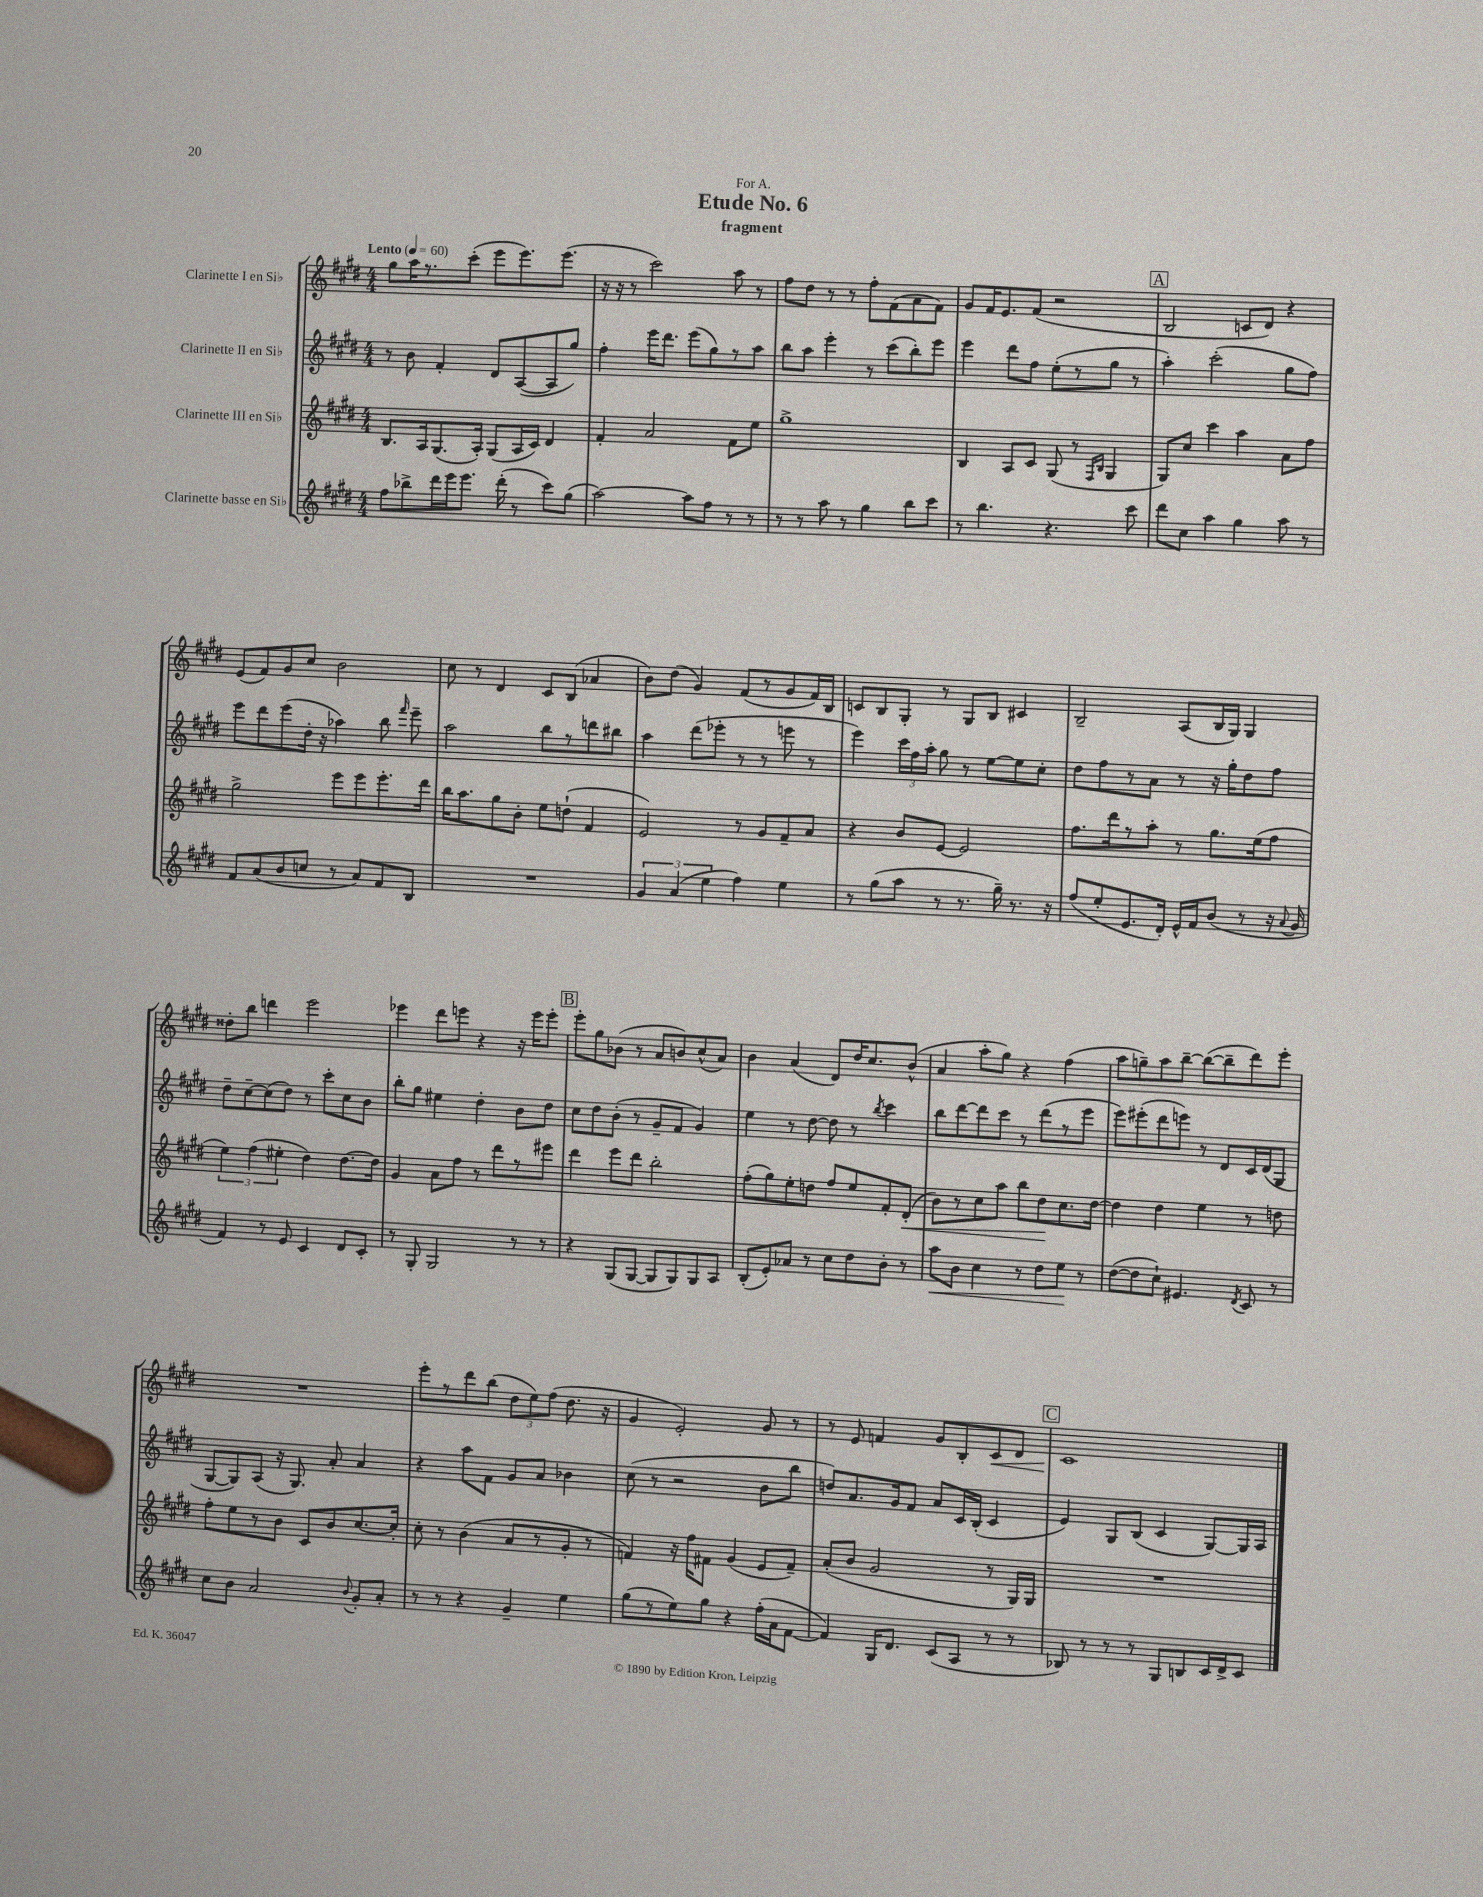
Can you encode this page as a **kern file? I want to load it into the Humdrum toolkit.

**kern	**kern	**kern	**kern
*staff4	*staff3	*staff2	*staff1
*clefG2	*clefG2	*clefG2	*clefG2
*k[f#c#g#d#]	*k[f#c#g#d#]	*k[f#c#g#d#]	*k[f#c#g#d#]
*M4/4	*M4/4	*M4/4	*M4/4
*MM60	*MM60	*MM60	*MM60
8ff#\L	8.B/L	8r	8gg#\L
8bb-^\	.	8b\	16aa\K
.	16A/k	.	8.r
16ddd#\L	(8.G#/	4f#'/	.
16eee\J	.	.	.
8.eee\J	.	.	(8ccc#'\J
.	16A'/Jk)	.	.
.	(8G#/L	8d#/L	8eee\L
(16ddd#'\	.	.	.
8r	16A/L	([8A/	8.eee\)
.	16c#/JJ)	.	.
8ccc#\L)	4d#/	8A/]	.
.	.	.	(8.eee\J
(8gg#\J	.	8gg#/J)	.
=	=	=	=
[2aa\)	4f#'/	4ff#'\	16r
.	.	.	16r
.	.	.	8r
.	2a/	16eee\LK	2ccc#\)
.	.	8.ddd#\J	.
8aa\]L	.	(8eee\L	.
8ff#\J	.	8gg#\)	.
8r	8f#\L	8r	8aa\
8r	8ee\J	8aa\J	8r
=	=	=	=
8r	1gg#^	8bb\L	8ff#\L
8r	.	8aa\J	8dd#\J
8aa\	.	4eee'\	8r
8r	.	.	8r
4gg#\	.	8r	8ff#'\L
.	.	(8ccc#\L	(8f#\
8bb\L	.	8bb'\)	8a\
8ccc#\J	.	8eee\J	8f#\J)
=	=	=	=
8r	4B/	4eee\	8g#/L
4.bb\	.	.	16f#/K
.	.	.	8.e/
.	8A/L	8ddd#\L	.
.	8c#/J	8ff#\J	(8f#/J
4.r	(8G#/	(8ee'\L	2r
.	8r	8r	.
.	16qqF#/LL	.	.
.	16qqB/JJ	.	.
.	4G#/	8gg#\J	.
8ccc#\	.	8r	.
=	=	=	=
8ddd#\L	8G#/L)	4aa'\)	2B/
8cc#\J	8cc#/J	.	.
4aa\	4ccc#\	(2ccc#'\	.
4gg#\	4aa\	.	8c/L
.	.	.	8d#/J)
8aa\	8a\L	8gg#\L	4r
8r	8ff#\J	8ff#\J)	.
=	=	=	=
8f#/L	2gg#^\	8eee\L	(8e/L
(8a/	.	8ddd#\	8f#/)
8b/	.	(8eee\	8g#/
8cc/J	.	16dd#'\Jk	8cc#/J
.	.	16r	.
8r	8eee\L	4aa-\)	2b\
8a/L)	8eee\	.	.
8f#/	8.eee'\	8bb\	.
.	.	16qqfff#/	.
8B/J	.	8eee~\	.
.	16ddd#\Jk	.	.
=	=	=	=
1r	16bb\LK	2aa\	8cc#\
.	8.aa\	.	.
.	.	.	8r
.	8gg#\	.	4d#/
.	8b'\J	.	.
.	8ee\L	8bb\L	8c#/L
.	(8dd`\J	8r	(8B/J
.	4f#/	8ddd\	4a-/
.	.	8bb#\J	.
=	=	=	=
6g#/	2e/)	4aa\	8b\L)
.	.	.	(8dd#\J
(6a/	.	.	.
.	.	(8ddd#\L	4g#/)
6ee\	.	.	.
.	.	8eee-'\J	.
4ff#\)	8r	8r	(8f#/L
.	8g#/L	8r	8r
4ee\	8f#~/	8eee\	8g#/
.	8a/J	8r	16f#/L)
.	.	.	16B/JJ
=	=	=	=
8r	4r	4eee\)	8c/L
(8gg#\L	.	.	8B/
8aa\J	8b/L	24ccc#\LL	8G#'/J
.	.	24ff#\	.
.	.	24aa'\JJ	.
8r	[8e/J	8gg#\	8r
8.r	2e/]	8r	8G#/L
.	.	[8ee\L	8B/J
16gg#~\)	.	.	.
8.r	.	8ee\]	4c#/
.	.	8cc#'\J	.
16r	.	.	.
=	=	=	=
(8ff#/L	8.ff#\L	8dd#\L	2B~/
8ee'/	.	8ff#\	.
.	16ddd#\k	.	.
8.e/	8r	8r	.
.	8aa'\J	8a\J	.
16d#'/Jk)	.	.	.
16e^^/LL	8r	8r	(8A/L
16f#/J	.	.	.
(8b/J	8.gg#\L	16r	16B/L
.	.	16gg#'\LK	16G#/JJ)
8r	.	8dd#\	4G#/
.	(16ee\k	.	.
16r	8ff#\J	8ff#\J	.
8qqa/	.	.	.
16g#/	.	.	.
=	=	=	=
4f#/)	6ee\)	8dd#~\L	8dd##'\L
.	.	[8cc#~\	8bb\J
.	(6ff#\	.	.
8r	.	(8cc#\]	4ddd\
.	6ee#'\	.	.
8e/	.	8dd#\J)	.
4c#/	4dd#\)	8r	2eee\
.	.	8ccc#'\L	.
8d#/L	[8.dd#\L	8cc#\	.
8c#'/J	.	8b\J	.
.	16dd#\]Jk	.	.
=	=	=	=
8r	4g#/	8bb'\L	4eee-\
8G#'/	.	8gg#\J	.
2G#/	8a\L	4ee#\	8ddd#\L
.	8ff#\J	.	8eee\J
.	8r	4dd#'\	4r
.	8ddd#\L	.	.
8r	8r	8b\L	16r
.	.	.	16eee\LK
8r	8eee#\J	8dd#\J	8eee'\J
=	=	=	=
4r	4ddd#\	8cc#\L	8eee'\L
.	.	8dd#\	8gg#\
(8G#/L	8eee\L	(8b'\J	(8b-\J
[8G#/J	8ddd#\J	8r	8r
8G#/]L	2bb'\	8g#~/L	8a/L
8G#/)	.	8f#/J	8b/)
8G#/	.	4g#/)	(8cc#^^/
8A/J	.	.	8a/J)
=	=	=	=
(8B'/L	(8ff#'\L	4ee\	4b\
8e'/)	8gg#\)	.	.
8a-/J	8ee'\	8r	(4a/
8r	8dd\J	[8dd#\	.
8cc#\L	8ff#/L	8dd#\]	8d#/L)
8dd#\	8ee/	8r	16dd#/K
.	.	.	8.cc#/
.	.	8qbb/	.
8b'\J	8f#'/	4ccc#\	.
8r	(8d#'/J	.	(8b^^/J
=	=	=	=
8aa\L	8b\L)	8bb\L	4a/
8b\J	8r	[8ddd#\	.
4cc#\	8cc#\	8ddd#\]	8aa'\L
.	8aa\J	8ccc#\J	8gg#\J)
8r	8bb\L	8r	4r
8dd#\L	8dd#\	(8ddd#\L	.
8ee\J	8.cc#\	8r	(4ff#\
8r	.	8eee\J	.
.	[16dd#\Jk	.	.
=	=	=	=
([8dd#\L	4dd#\]	8eee\L)	8aa\L
8dd#\]	.	(8eee#'\	8gg~\)
8cc#`\J)	4dd#\	8ddd#\	8aa\
4.e#/	.	8eee\J)	[8bb~\J
.	4ee\	8r	(8bb\_L
.	.	8d#/L	8bb~\]
8qd#/	.	.	.
8c#/	8r	16c#/L	8ddd#\)
.	.	(16d#/J	.
8r	8dd\	8G#/J	8eee'\J
=	=	=	=
8cc#\L	8ff#'\L	[8G#/L	1r
8b\J	8ee\	8G#/])	.
2a/	8r	(8A/J	.
.	8b\J	16r	.
.	.	8.G#/)	.
.	8c#/L	.	.
.	8b/	8a'/	.
8qqb/	.	.	.
8g#'/L	[8.cc#/	4a/	.
8a'/J	.	.	.
.	16cc#'/]Jk	.	.
=	=	=	=
8r	8cc#'\	4r	8eee'\L
8r	8r	.	8r
4r	(4b\	8aa\L	8ddd#\
.	.	8f#\J	(8bb\J
4g#~/	8a/L	8g#/L	12dd#\L
.	.	.	12ee\)
.	8r	8a/J	.
.	.	.	(12ff#\J
4ee\	8g#'/J	4b-\	8.dd#\
.	8r	.	.
.	.	.	16r
=	=	=	=
(8gg#\L	4f/)	(8cc#\	4g#/
8r	.	8r	.
8ee\)	16r	2r	2e'/)
.	16ff#\LK	.	.
8gg#\J	8f#\J	.	.
4r	(4g#/	.	.
(16ff#'\LL	8e/L	8b\L	8g#/
16a\J	.	.	.
[8f#\J	8f#~/J)	8bb\J	8r
=	=	=	=
4f#/])	(8a'/L	8dd/L)	8r
.	8b/J	8.a/	8e/
16G#/LK	2g#/	.	4f/
8.d#/J	.	16g#/k	.
.	.	8f#/J	.
(8c#/L	.	8a/L	8g#/L
8A/J	.	16c#/L	8B'/
.	.	(16B'/JJ	.
8r	8r	4c#/	8c#/
8r	16G#/LL)	.	8d#/J
.	16G#/JJ	.	.
=	=	=	=
8B-/)	1r	4e/)	1c#
8r	.	.	.
8r	.	8G#/L	.
8r	.	(8B/J	.
8G#/L	.	4c#/	.
8B/	.	.	.
16c#/L	.	[8G#/L)	.
16d#^/J	.	.	.
8c#/J	.	16G#/]L	.
.	.	16A/JJ	.
==	==	==	==
*-	*-	*-	*-
